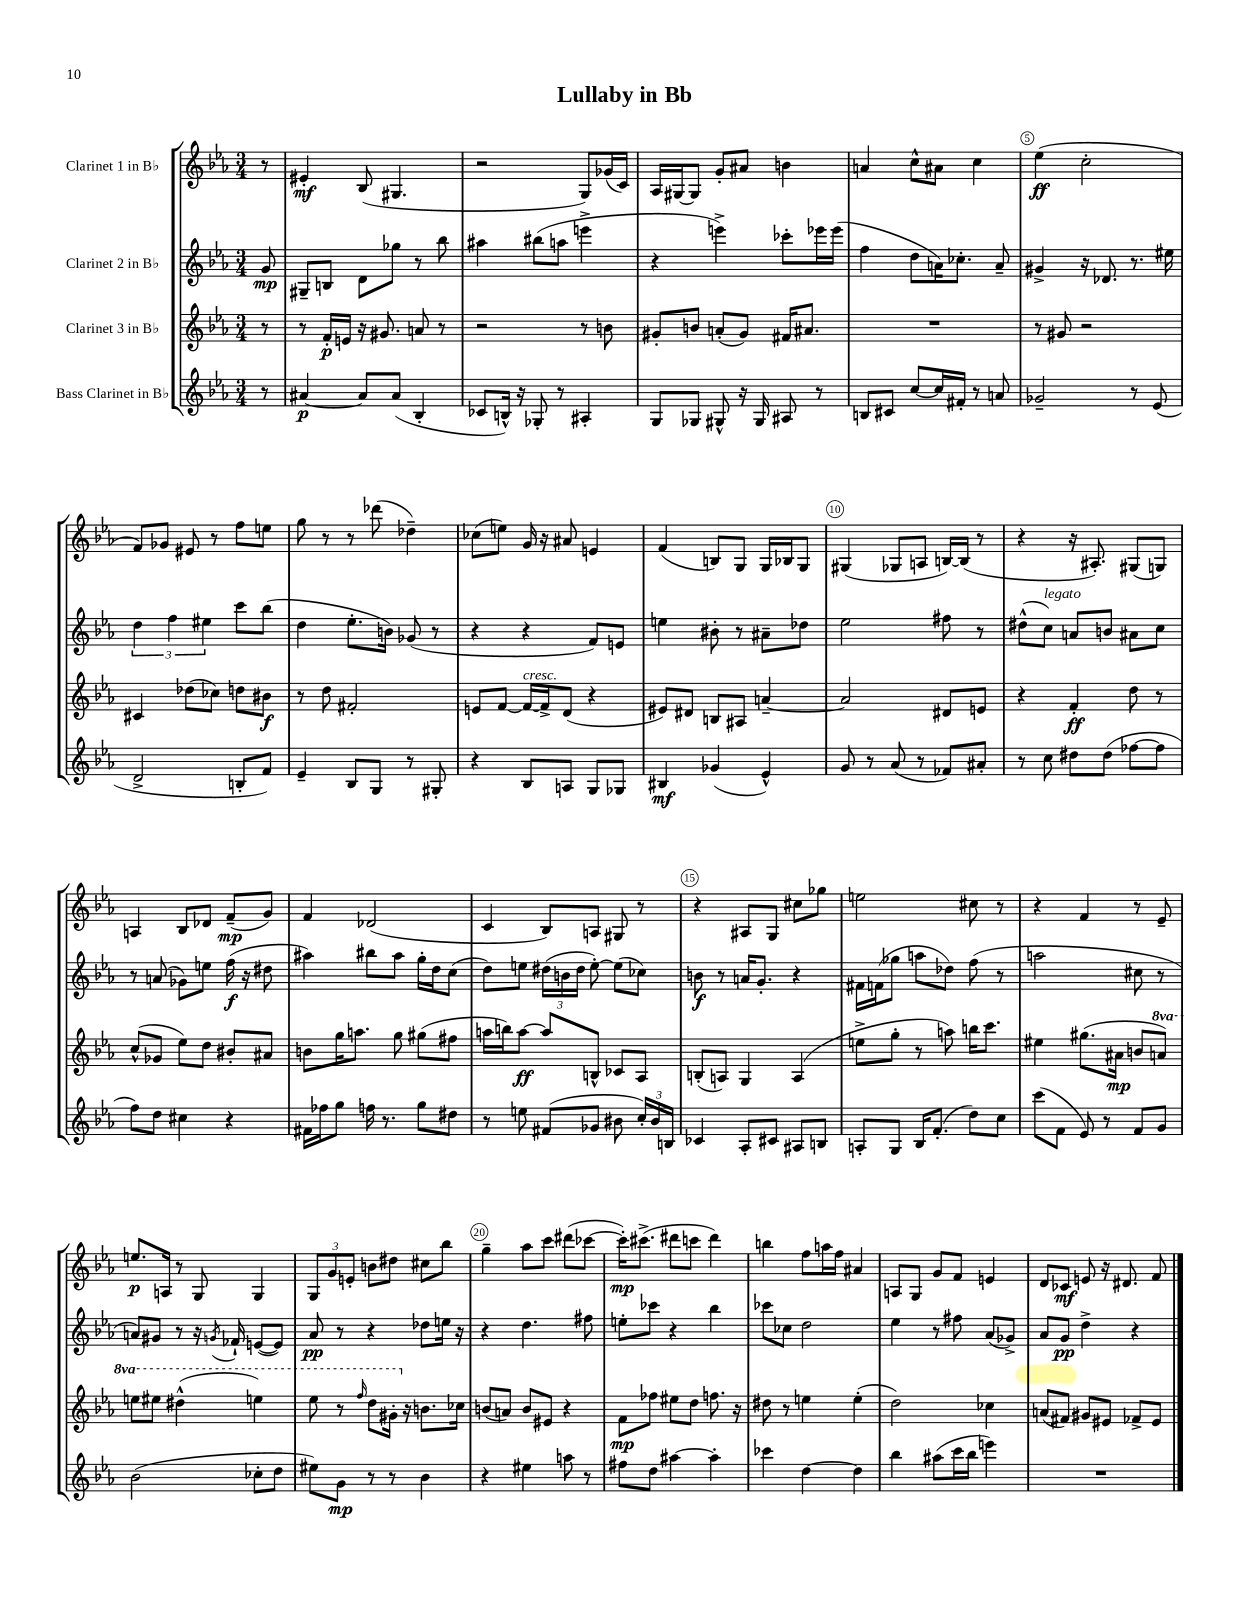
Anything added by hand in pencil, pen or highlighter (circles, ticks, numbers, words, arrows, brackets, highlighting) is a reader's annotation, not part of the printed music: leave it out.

**kern	**kern	**kern	**kern
*staff4	*staff3	*staff2	*staff1
*clefG2	*clefG2	*clefG2	*clefG2
*k[b-e-a-]	*k[b-e-a-]	*k[b-e-a-]	*k[b-e-a-]
*M3/4	*M3/4	*M3/4	*M3/4
8r	8r	8g/	8r
=	=	=	=
[4a#/	8r	8G#~/L	4e#'/
.	16f'/LL	8B/J	.
.	16e/JJ	.	.
8a#/]L	16r	8d\L	(8B-/
.	8.g#/	.	.
(8a#/J	.	8gg-\J	4.G#/
4B-'/	8a/	8r	.
.	8r	8bb-\	.
=	=	=	=
8c-/L	2r	4aa#\	2r
16B^^/Jk)	.	.	.
16r	.	.	.
8G-'/	.	(8bb#\L	.
8r	.	8aa\J	.
4A#'/	8r	4eee^\	8G/L)
.	8b\	.	(16g-/L
.	.	.	16c/JJ)
=	=	=	=
8G/L	8g#'/L	4r	16A-/LL
.	.	.	[16G#/J
8G-/J	8b/J	.	8G#/]J
8G#^^/	(8a'/L	4eee^\)	8g'/L
16r	8g#/J)	.	8a#/J
16G#/	.	.	.
8A#/	16f#/LK	8ccc-'\L	4b\
.	8.a#/J	.	.
8r	.	16eee-\L	.
.	.	(16eee-\JJ	.
=	=	=	=
8B/L	2.r	4ff\	4a/
8c#/J	.	.	.
[8cc/L	.	8dd\L	8cc^^\L
16cc/]L	.	16a\K)	8a#\J
16f#'/JJ	.	8.cc-'\J	.
8r	.	.	4cc\
8a/	.	8a~/	.
=	=	=	=
2g-~/	8r	4g#^/	(4ee-\
.	8g#/	.	.
.	2r	16r	2cc'\
.	.	8.d-/	.
8r	.	8.r	.
(8e-/	.	.	.
.	.	16ee#\	.
=	=	=	=
2d^/	4c#/	6dd\	8f/L)
.	.	.	8g-/J
.	.	6ff\	.
.	(8dd-\L	.	8e#/
.	.	6ee#\	.
.	8cc-\J)	.	8r
8B'/L	8dd\L	8ccc\L	8ff\L
8f/J)	8b#\J	(8bb-\J	8ee\J
=	=	=	=
4e-~/	8r	4dd\	8gg\
.	8dd\	.	8r
8B-/L	2f#'/	8.ee-'\L	8r
8G/J	.	.	(8ddd-\
.	.	16b\Jk)	.
8r	.	(8g-/	4dd-~\)
8G#'/	.	8r	.
=	=	=	=
4r	8e/L	4r	(8cc-\L
.	[8f/J	.	8ee\J)
8B-/L	16f/_LL	4r	16g/
.	16f^/]J	.	16r
8A/J	(8d/J	.	8a#/
8G/L	4r	8f/L)	4e/
8G-/J	.	8e/J	.
=	=	=	=
4B#/	8e#/L)	4ee\	(4f/
.	8d#/J	.	.
(4g-/	8B/L	8b#'\	8B/L)
.	8A#/J	8r	8G/J
4e-^^/)	[4a~/	8a#~\L	16G/LL
.	.	.	16B-/J
.	.	8dd-\J	8G/J
=	=	=	=
8g/	2a/]	2ee-\	(4G#/
8r	.	.	.
(8a-/	.	.	8G-/L
8r	.	.	8A/J
8f-/L)	8d#/L	8ff#\	[16B/LL)
.	.	.	(16B/]JJ
8a#'/J	8e/J	8r	8r
=	=	=	=
8r	4r	(8dd#^^\L	4r
8cc\	.	8cc\J)	.
8dd#\L	4f'/	8a/L	16r
.	.	.	8.A#'/)
(8dd#\J	.	8b/J	.
[8ff-\L	8dd\	8a#\L	(8G#/L
8ff-\]J	8r	8cc\J	8G/J)
=	=	=	=
8ff\L)	(8cc^^/L	8r	4A/
8dd\J	8g-/J	(8a/	.
4cc#\	8ee-\L)	8g-\L)	8B-/L
.	8dd\J	8ee\J	8d-/J
4r	8b#'/L	(16ff\	(8f~/L
.	.	16r	.
.	8a#/J	8dd#\	8g/J)
=	=	=	=
16f#\LL	8b\L	4aa#\)	4f/
16ff-\J	.	.	.
8gg\J	16gg\K	.	.
.	8.aa\J	.	.
16ff\	.	8bb#\L	(2d-/
8.r	.	.	.
.	8gg\	8aa#\J	.
8gg\L	(8gg#\L	16gg'\LL	.
.	.	16dd\J	.
8dd#\J	8ff#\J	(8cc\J	.
=	=	=	=
8r	16aa\LL	8dd\L)	4c/
.	16bb\J)	.	.
8ee\	[8aa\J	8ee\J	.
(8f#/L	8aa/]L	(24dd#\LL	8B-/L)
.	.	24b\	.
.	.	24dd#\JJ	.
8g-/J	8B^^/J	[8ee'\)	8A/J
8b#\	8c-/L	(8ee\]L	8G#/
24cc'/LL)	8A-/J	8cc-\J)	8r
24b#/	.	.	.
24B/JJ	.	.	.
=	=	=	=
4c-/	(8B'/L	8b\	4r
.	8A/J)	8r	.
8A-'/L	4G/	16a/LK	8A#/L
.	.	8.g'/J	.
8c#/J	.	.	8G/J
8A#/L	(4A/	4r	8cc#\L
8B/J	.	.	8gg-\J
=	=	=	=
8A'/L	8ee^\L	16f#\LL	2ee\
.	.	(16f\J	.
8G/J	8gg'\J	8gg-\J	.
16B-/LK	8r	8aa\L	.
(8.f'/J	.	.	.
.	8aa\)	8dd-\J)	.
8dd\L)	16bb\LK	(8ff\	8cc#\
.	8.ccc\J	.	.
8cc\J	.	8r	8r
=	=	=	=
(8ccc\L	4ee#\	2aa\	4r
8f\J	.	.	.
8e-/)	(8.gg#\L	.	4f/
8r	.	.	.
.	16a#\Jk	.	.
8f/L	8b/L	8cc#\	8r
8g/J	8aa/J)	8r	8e-~/
=	=	=	=
(2b-\	8eee\L	8a/L)	8.ee/L
.	8eee#\J	8g#/J	.
.	.	.	16A/Jk
.	(4ddd#^^\	8r	8r
.	.	16r	8G/
.	.	8qg/	.
.	.	16f-`/	.
8cc-'\L	4eee\)	([8e/L	4G/
8dd\J	.	8e/]J)	.
=	=	=	=
8ee#\L)	8eee-\	8a-/	12G/L
.	.	.	12g/
8g\J	8r	8r	.
.	.	.	12e'/J
.	16qqfff/	.	.
8r	8ddd\L	4r	8b\L
8r	16gg#'\Jk	.	8dd#\J
.	16r	.	.
4b-\	8.b\L	8dd-\L	8cc#\L
.	.	16ee\Jk	8bb-\J
.	16cc-\Jk	16r	.
=	=	=	=
4r	(8b/L	4r	4gg~\
.	8a/J)	.	.
4ee#\	8b/L	4.dd\	8aa-\L
.	8e#/J	.	8ccc\J
8aa\	4r	.	(8ddd#\L
8r	.	8ff#\	[8ccc-\J
=	=	=	=
8ff#\L	8f\L	8ee'\L	16ccc-'\]LK)
.	.	.	(8.ccc#^\J
8dd\J	8ff-\J	8ccc-\J	.
[4aa#\	8ee#\L	4r	8ddd#\L
.	8dd\J	.	8ccc\J
4aa#'\]	8.ff\	4bb-\	4ddd#\)
.	16r	.	.
=	=	=	=
4ccc-\	8dd#\	8ccc-\L	4bb\
.	8r	8cc-\J	.
[4dd\	4ee\	2dd\	8ff\L
.	.	.	16aa\L
.	.	.	16ff\JJ
4dd\]	(4ee'\	.	4a#/
=	=	=	=
4bb-\	2dd\)	4ee-\	8A/L
.	.	.	8G/J
(8aa#\L	.	8r	8g/L
16ccc\L	.	8ff#\	8f/J
16bb-\JJ	.	.	.
4eee\)	4cc-\	(8a-/L	4e/
.	.	8g-^/J)	.
=	=	=	=
2.r	(8a/L	8a-/L	8d/L
.	8f#/J)	8g/J	8c-/J
.	8g#/L	4dd^\	8e/
.	8e#/J	.	16r
.	.	.	8.d#/
.	8f-^/L	4r	.
.	8e#/J	.	8f/
==	==	==	==
*-	*-	*-	*-
